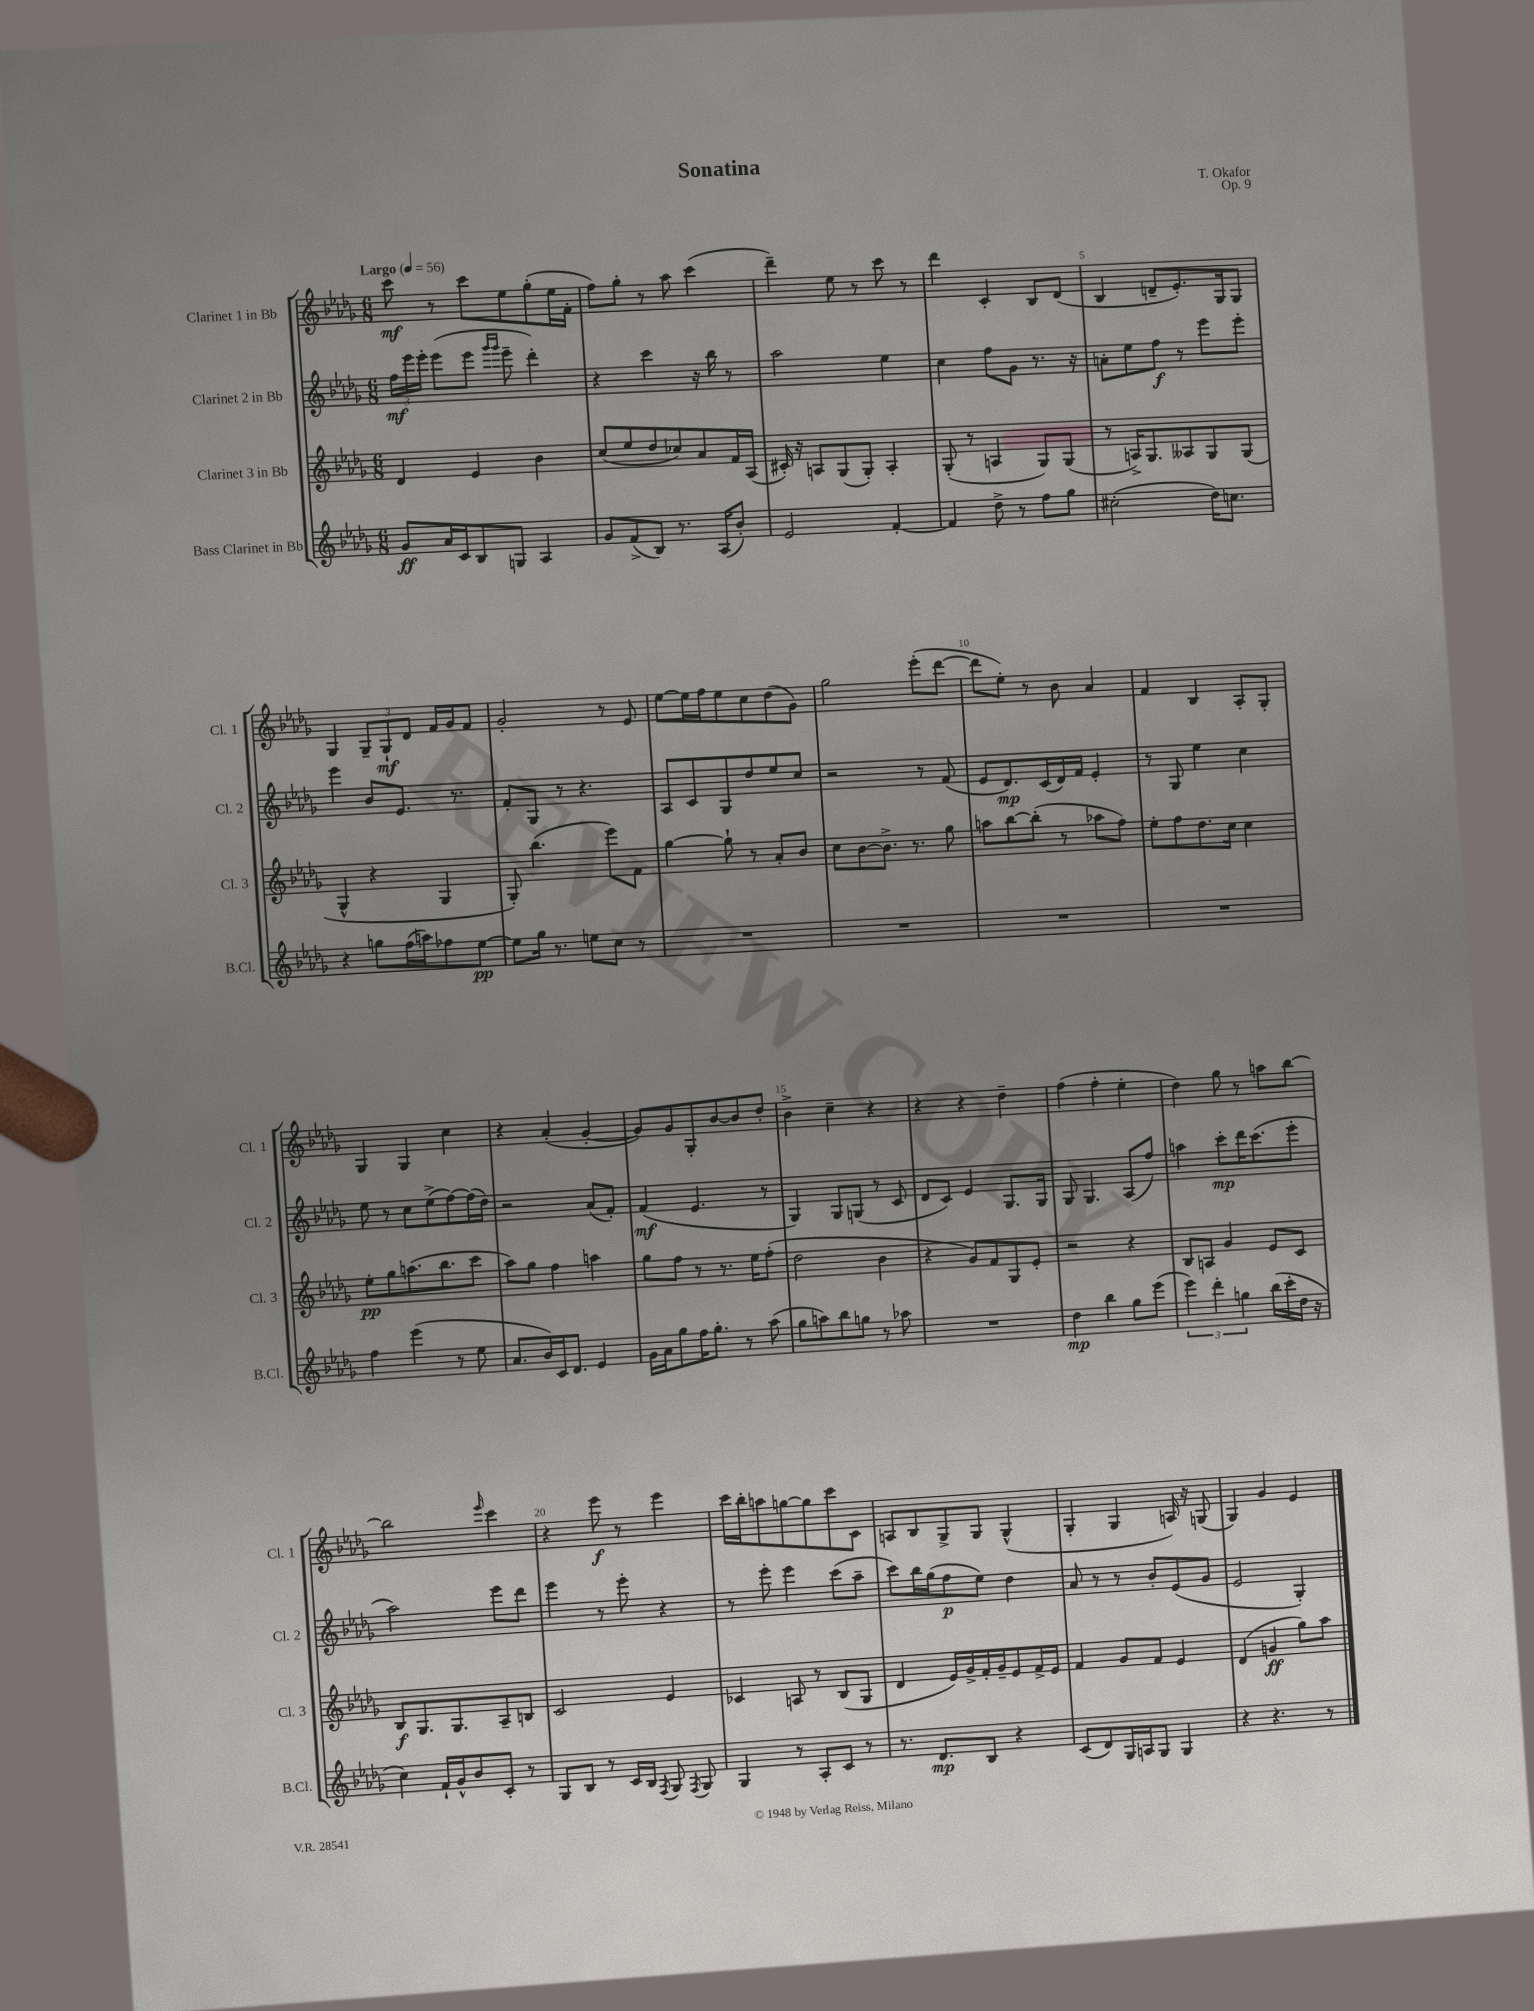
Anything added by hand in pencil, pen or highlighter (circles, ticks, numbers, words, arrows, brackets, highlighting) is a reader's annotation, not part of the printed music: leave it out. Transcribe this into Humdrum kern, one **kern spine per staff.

**kern	**kern	**kern	**kern
*staff4	*staff3	*staff2	*staff1
*clefG2	*clefG2	*clefG2	*clefG2
*k[b-e-a-d-g-]	*k[b-e-a-d-g-]	*k[b-e-a-d-g-]	*k[b-e-a-d-g-]
*M6/8	*M6/8	*M6/8	*M6/8
*MM56	*MM56	*MM56	*MM56
8g-	4d-	24ff	8ccc
.	.	24eee-	.
.	.	24eee-'	.
16a-	.	(8eee-	8r
16c	.	.	.
8B-	4e-	8eee-	8ccc
.	.	16qqggg-	.
.	.	16qqggg-	.
8G	.	8eee-~	8ee-
4A-	4b-	4ddd-')	(8gg-'
.	.	.	16ee-
.	.	.	16f'
=	=	=	=
8g-	(8cc	4r	8ff)
(8f^	8ee-	.	8gg-'
8B-)	8dd-	4ccc	8r
8.r	8cc-)	.	8aa-
.	8a-	16r	(4ccc
(16A-	.	16bb-	.
8b-')	16f	8r	.
.	(16A-	.	.
=	=	=	=
2e-	16c#')	2aa-	4ddd-~)
.	16r	.	.
.	8A	.	.
.	(8G-	.	8ee-
.	8G-')	.	8r
[4f'	4A'	4ee-	8ccc
.	.	.	8r
=	=	=	=
4f]	(8G-'	4cc	4ddd-
.	8r	.	.
8dd-^	4A	8ff	4c'
8r	.	8g-	.
8ff	8G-)	8.r	8B-
8gg-	(8G-	.	(8d-
.	.	16r	.
=	=	=	=
(2cc#'	8r	8a'	4B-
.	16A^)	8ee-	.
.	8.G-	.	.
.	.	8ff	8d~
.	8A--	8r	8.e-')
16dd-)	8G-	8eee-	.
8.cc	.	.	16G-
.	(8G-	8eee-'	8G-
=	=	=	=
4r	4G-^^	4eee-	4G-
8gg	4r	8b-	12G-~
.	.	.	12G-`
(16ff	.	8.e-	.
.	.	.	12d-
16aa)	.	.	.
8ff-	4G-	.	16f
.	.	8.r	16g-
[8ee-	.	.	8f
=	=	=	=
8ee-]	8G-')	8f'	2g-'
16gg-	(4.bb-	8G-	.
8.r	.	.	.
.	.	8r	.
8ee	.	4.r	.
8cc	8eee-)	.	8r
8r	8f	.	8e-
=	=	=	=
2.r	[4gg-	8A-	[8ee-
.	.	8c	16ee-]
.	.	.	16ff
.	8gg-`]	8G-	8ee-
.	8r	8dd-	8cc
.	8a-'	8ee-	(8dd-
.	8b-	8cc	8g-)
=	=	=	=
2.r	8cc	2r	2gg-
.	[8b-	.	.
.	8.b-^]	.	.
.	8.r	.	.
.	.	8r	(8eee-'
.	8gg-	(8f	[8ddd-
=	=	=	=
2.r	8aa	8e-	8ddd-]
.	[8bb-	8.d-)	8ee-')
.	(8bb-']	.	8r
.	.	(16c	.
.	8r	16d-)	8b-
.	.	16f	.
.	8aa-	4e-'	4a-
.	8ff)	.	.
=	=	=	=
2.r	8ee-'	8r	4f
.	8ff	8G-	.
.	8.dd-	4ee-	4B-
.	16cc	.	.
.	4cc	4cc	8A-'
.	.	.	8G-'
=	=	=	=
4ff	8ee-'	8ee-	4G-
.	8gg-	8r	.
(4eee-	(8.aa	8cc	4G-
.	.	(8ee-^	.
.	8.bb-	.	.
8r	.	[8ff)	4cc
8ee-	8ccc	(16ff]	.
.	.	16dd-)	.
=	=	=	=
8.a-	8aa-)	2r	4r
.	8gg-	.	.
16b-)	.	.	.
16c	4ff	.	(4a-'
8.d-	.	.	.
4e-	4aa	(8a-	[4g-'
.	.	8f')	.
=	=	=	=
16g-	8gg-	(4f	8g-])
16a-	.	.	.
8gg-	8ff	.	8g-
16ff	8r	4.e-	8G-'
8.gg-'	.	.	.
.	8.r	.	[8b-
8r	.	.	8b-]
.	16ee-	.	.
(8aa-	(8ff'	8r	8dd-'
=	=	=	=
8gg-	2dd-	4G-)	4b-^
8aa)	.	.	.
8bb-	.	8G-	4cc~
8gg	.	(8G	.
8r	4b-	8r	4r
8aa-	.	8c	.
=	=	=	=
2.r	4r	8d-	4r
.	.	8c)	.
.	8g-)	4e-	4r
.	8f	.	.
.	8G-	8.G-	4dd-~
.	8e-'	.	.
.	.	16G-	.
=	=	=	=
4dd-	2r	8G-	(4ff
.	.	4.G-	.
4bb-	.	.	4ff'
8gg-	4r	(8A-	4ee-'
(8eee-	.	8ff)	.
=	=	=	=
6eee-)	8B-	4aa	4dd-)
.	8A	.	.
6ddd-'	.	.	.
.	4g-	8ccc'	8gg-
6gg	.	.	.
.	.	16ddd-	8r
.	.	(8.ccc	.
(16bb-	8e-	.	8aa
16ccc'	.	.	.
16dd-	8c	8eee-'	[8bb-
16r	.	.	.
=	=	=	=
4cc)	8B-	2aa-)	2bb-]
.	8.G-	.	.
16f`	.	.	.
16g-^^	8.G-	.	.
8b-	.	.	.
.	.	.	16qqeee-
8c'	8A-~	8eee-	4ccc
8r	8B	8ddd-	.
=	=	=	=
8G-	2c	4eee-	4r
8B-	.	.	.
8r	.	8r	8eee-
16c	.	8eee-'	8r
16B-	.	.	.
8qF	.	.	.
8G-	4e-	4r	4eee-
8qF	.	.	.
8G-	.	.	.
=	=	=	=
4G-	4c-	8r	16ccc
.	.	.	16bb-'
.	.	8eee-'	8aa
8r	8A	4eee-	[8gg
8A-'	8r	.	8gg]
8c	(8B-	(8ccc	8ccc
8r	8G-	8aa-~	8c
=	=	=	=
8.r	4d-	8ccc)	8A
.	.	16bb-	8B-
8.d-	.	(16gg-	.
.	16e-)	8ff	8G-^
.	16g-^	.	.
8B-	16f'	8ee-)	8G-
.	16g-~	.	.
4r	8e-	4dd-	(4G-^^
.	16f^	.	.
.	16e-	.	.
=	=	=	=
(8c	4f	8a-	4G-'
8d-)	.	8r	.
16G-	8g-	8r	4G-
16A	.	.	.
8G-	8f	8b-'	.
4G-	4e-	(8e-	16A)
.	.	.	16r
.	.	8g-	(8G
=	=	=	=
4r	(4d-	2e-	4G-)
4.r	4g	.	4g-
.	8gg-)	4G-')	4e-
8r	8aa-	.	.
==	==	==	==
*-	*-	*-	*-
